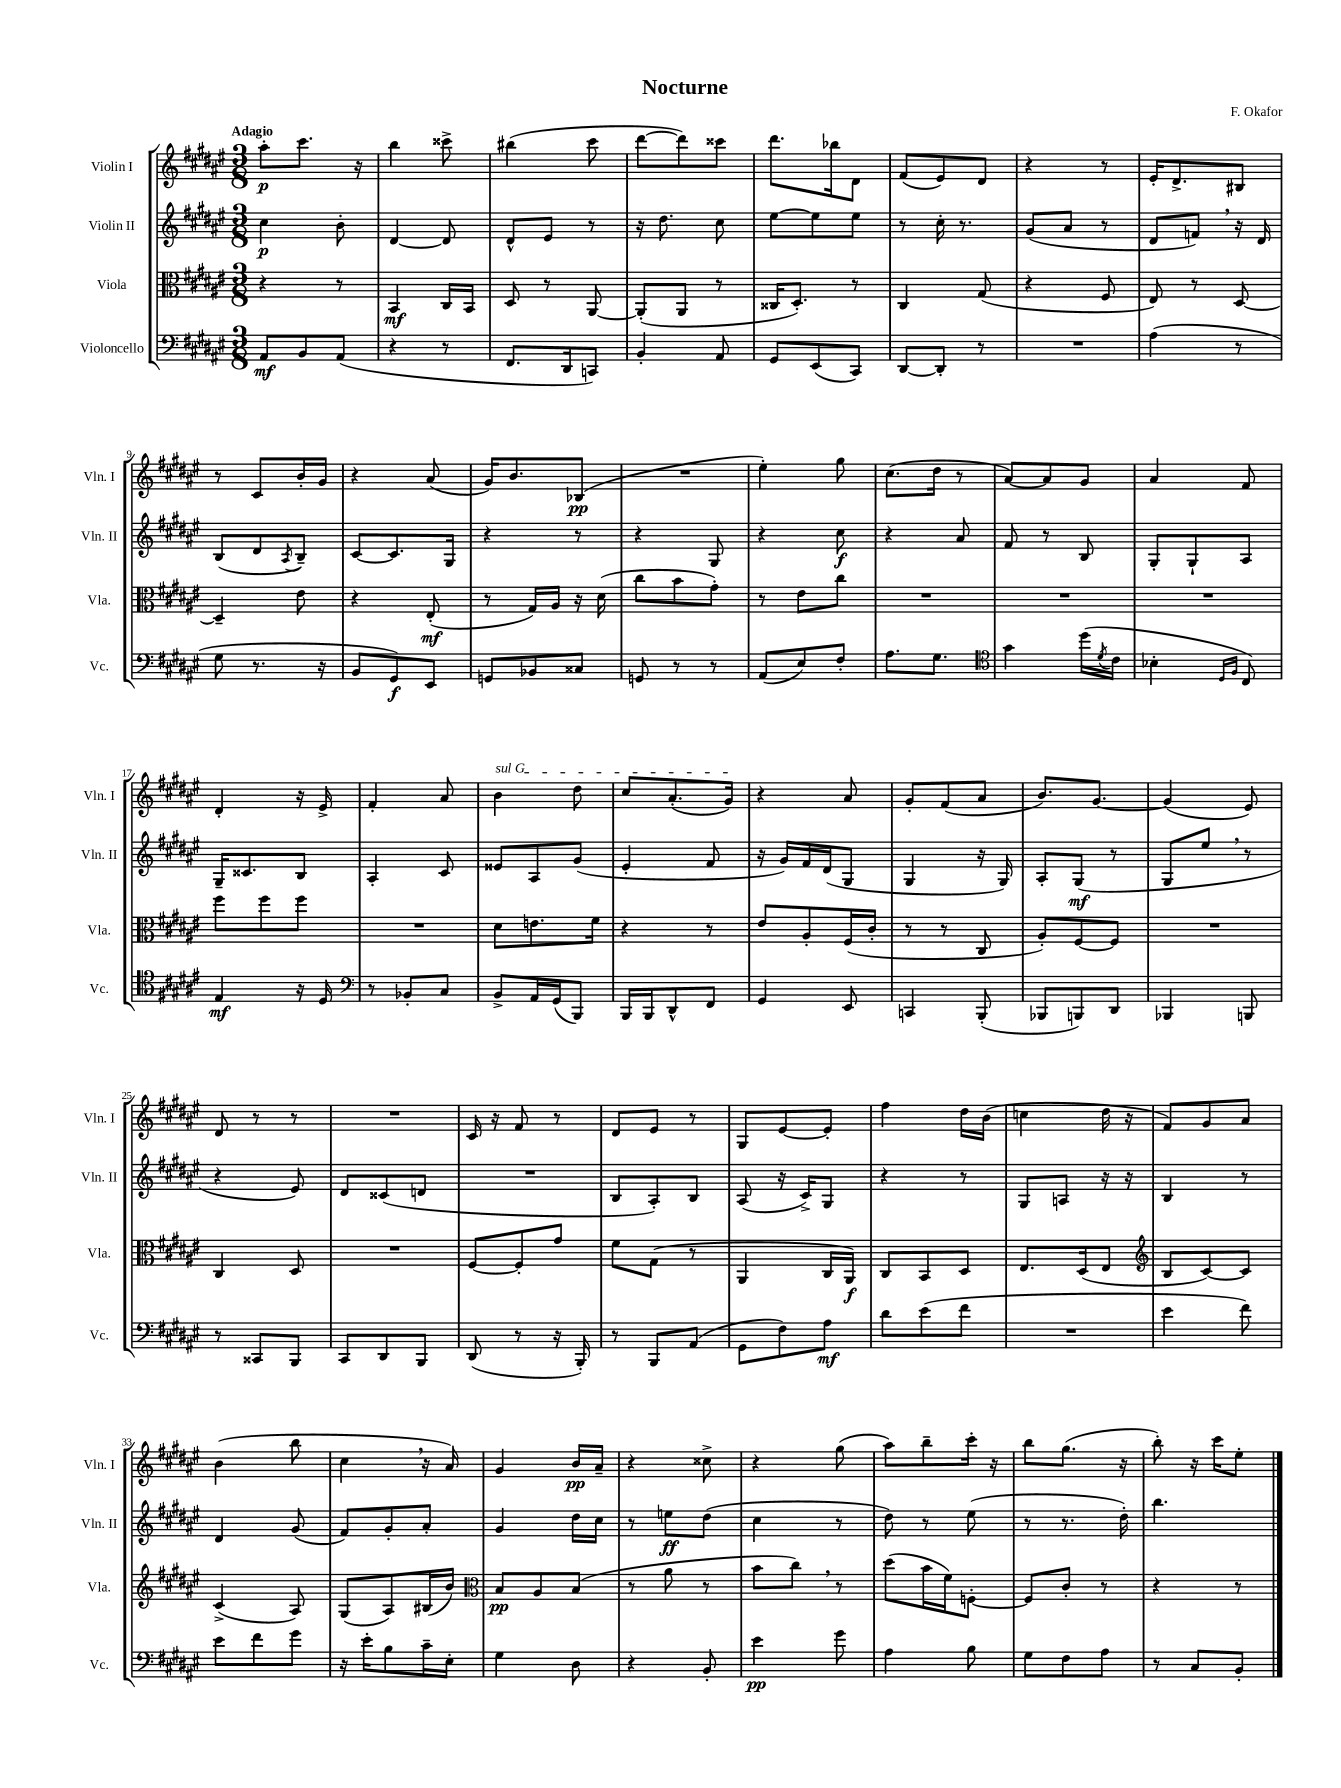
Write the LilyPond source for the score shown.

\header { title = "Nocturne" composer = "F. Okafor" }
<<
\new StaffGroup <<
\new Staff = "s0" \with { instrumentName = "Violin I" shortInstrumentName = "Vln. I" } {
    \clef treble \key fis \major \numericTimeSignature \time 3/8 \tempo "Adagio"
    ais''8-.\p cis'''8. r16 |
    b''4 cisis'''8-> |
    bis''4( cis'''8 |
    dis'''8~ dis'''8) cisis'''8 |
    dis'''8. bes''16 dis'8 |
    fis'8( eis'8) dis'8 |
    r4 r8 |
    eis'16-. dis'8.-> bis8 |
    r8 cis'8 b'16-. gis'16 |
    r4 ais'8( |
    gis'16) b'8. bes8\pp( |
    R4. |
    eis''4-.) gis''8 |
    cis''8.( dis''16 r8 |
    ais'8~) ais'8 gis'8 |
    ais'4 fis'8 |
    dis'4-. r16 eis'16-> |
    fis'4-. ais'8 |
    \once \override TextSpanner.bound-details.left.text = \markup { \italic "sul G" } b'4\startTextSpan dis''8 |
    cis''8 ais'8.-.( gis'16\stopTextSpan) |
    r4 ais'8 |
    gis'8-. fis'8( ais'8 |
    b'8.) gis'8.~ |
    gis'4( eis'8) |
    dis'8 r8 r8 |
    R4. |
    cis'16 r16 fis'8 r8 |
    dis'8 eis'8 r8 |
    gis8 eis'8~ eis'8-. |
    fis''4 dis''16 b'16( |
    c''4 dis''16 r16 |
    fis'8) gis'8 ais'8 |
    b'4( b''8 |
    cis''4 \breathe r16 ais'16) |
    gis'4 b'16\pp ais'16-- |
    r4 cisis''8-> |
    r4 gis''8( |
    ais''8) b''8-- cis'''16-. r16 |
    b''8 gis''8.( r16 |
    b''8-.) r16 cis'''16 eis''8-. \bar "|." |
}
\new Staff = "s1" \with { instrumentName = "Violin II" shortInstrumentName = "Vln. II" } {
    \clef treble \key fis \major \numericTimeSignature \time 3/8
    cis''4\p b'8-. |
    dis'4~ dis'8 |
    dis'8-^ eis'8 r8 |
    r16 dis''8. cis''8 |
    eis''8~ eis''8 eis''8 |
    r8 cis''16-. r8. |
    gis'8( ais'8 r8 |
    dis'8 f'8) \breathe r16 dis'16 |
    b8( dis'8 \acciaccatura { ais8 } b8--) |
    cis'8~ cis'8. gis16 |
    r4 r8 |
    r4 gis8 |
    r4 cis''8\f |
    r4 ais'8 |
    fis'8 r8 b8 |
    gis8-. gis8-! ais8 |
    gis16-- cisis'8. b8 |
    ais4-. cis'8 |
    eisis'8 ais8 gis'8( |
    eis'4-. fis'8 |
    r16 gis'16) fis'16 dis'16( gis8 |
    gis4 r16 gis16) |
    ais8-. gis8\mf( r8 |
    gis8 eis''8 \breathe r8 |
    r4 eis'8) |
    dis'8 cisis'8( d'8 |
    R4. |
    b8 ais8-.) b8 |
    ais8( r16 cis'16->) gis8 |
    r4 r8 |
    gis8 a8 r16 r16 |
    b4 r8 |
    dis'4 gis'8( |
    fis'8) gis'8-. ais'8-. |
    gis'4 dis''16 cis''16 |
    r8 e''8\ff dis''8( |
    cis''4 r8 |
    dis''8) r8 eis''8( |
    r8 r8. dis''16-.) |
    b''4. \bar "|." |
}
\new Staff = "s2" \with { instrumentName = "Viola" shortInstrumentName = "Vla." } {
    \clef alto \key fis \major \numericTimeSignature \time 3/8
    r4 r8 |
    b,4\mf cis16 b,16 |
    dis8 r8 ais,8~ |
    ais,8-.( ais,8 r8 |
    cisis16 dis8.-.) r8 |
    cis4 gis8( |
    r4 fis8 |
    eis8) r8 dis8~ |
    dis4-- eis'8 |
    r4 eis8-.\mf( |
    r8 gis16) ais16 r16 dis'16( |
    cis''8 b'8 gis'8-.) |
    r8 eis'8 cis''8 |
    R4. |
    R4. |
    R4. |
    fis''8 fis''8 fis''8 |
    R4. |
    dis'8 e'8. fis'16 |
    r4 r8 |
    eis'8 ais8-. fis16( cis'16-. |
    r8 r8 cis8 |
    ais8-.) fis8~ fis8 |
    R4. |
    cis4 dis8 |
    R4. |
    fis8~ fis8-. gis'8 |
    fis'8 gis8( r8 |
    ais,4 cis16 ais,16\f) |
    cis8 b,8 dis8 |
    eis8. dis16( eis8 |
    \clef treble b8 cis'8~) cis'8 |
    cis'4->( ais8) |
    gis8( ais8) bis16( b'16) |
    \clef alto b8\pp ais8 b8( |
    r8 ais'8 r8 |
    b'8 cis''8) \breathe r8 |
    dis''8( b'16 fis'16) f8~-. |
    f8 cis'8-. r8 |
    r4 r8 \bar "|." |
}
\new Staff = "s3" \with { instrumentName = "Violoncello" shortInstrumentName = "Vc." } {
    \clef bass \key fis \major \numericTimeSignature \time 3/8
    ais,8\mf b,8 ais,8( |
    r4 r8 |
    fis,8. dis,16 c,8) |
    b,4-. ais,8 |
    gis,8 eis,8( cis,8) |
    dis,8~ dis,8-. r8 |
    R4. |
    ais4( r8 |
    gis8 r8. r16 |
    b,8 gis,8\f) eis,8 |
    g,8 bes,8 cisis8 |
    g,8 r8 r8 |
    ais,8( eis8) fis8-. |
    ais8. gis8. |
    \clef tenor gis'4 dis''16( \acciaccatura { dis'8 } cis'16 |
    bes4-. \grace { dis16 fis16 } cis8) |
    eis4\mf r16 dis16 |
    \clef bass r8 bes,8-. cis8 |
    b,8-> ais,16 gis,16( b,,8) |
    b,,16 b,,16 dis,8-^ fis,8 |
    gis,4 eis,8 |
    c,4 b,,8-.( |
    bes,,8 b,,8) dis,8 |
    bes,,4 b,,8 |
    r8 cisis,8 b,,8 |
    cis,8 dis,8 b,,8 |
    dis,8( r8 r16 b,,16-.) |
    r8 b,,8 ais,8( |
    gis,8 fis8) ais8\mf |
    dis'8 eis'8( fis'8 |
    R4. |
    eis'4 fis'8) |
    eis'8 fis'8 gis'8 |
    r16 eis'16-. b8 cis'16-- eis16-. |
    gis4 dis8 |
    r4 b,8-. |
    eis'4\pp gis'8 |
    ais4 b8 |
    gis8 fis8 ais8 |
    r8 cis8 b,8-. \bar "|." |
}
>>
>>
